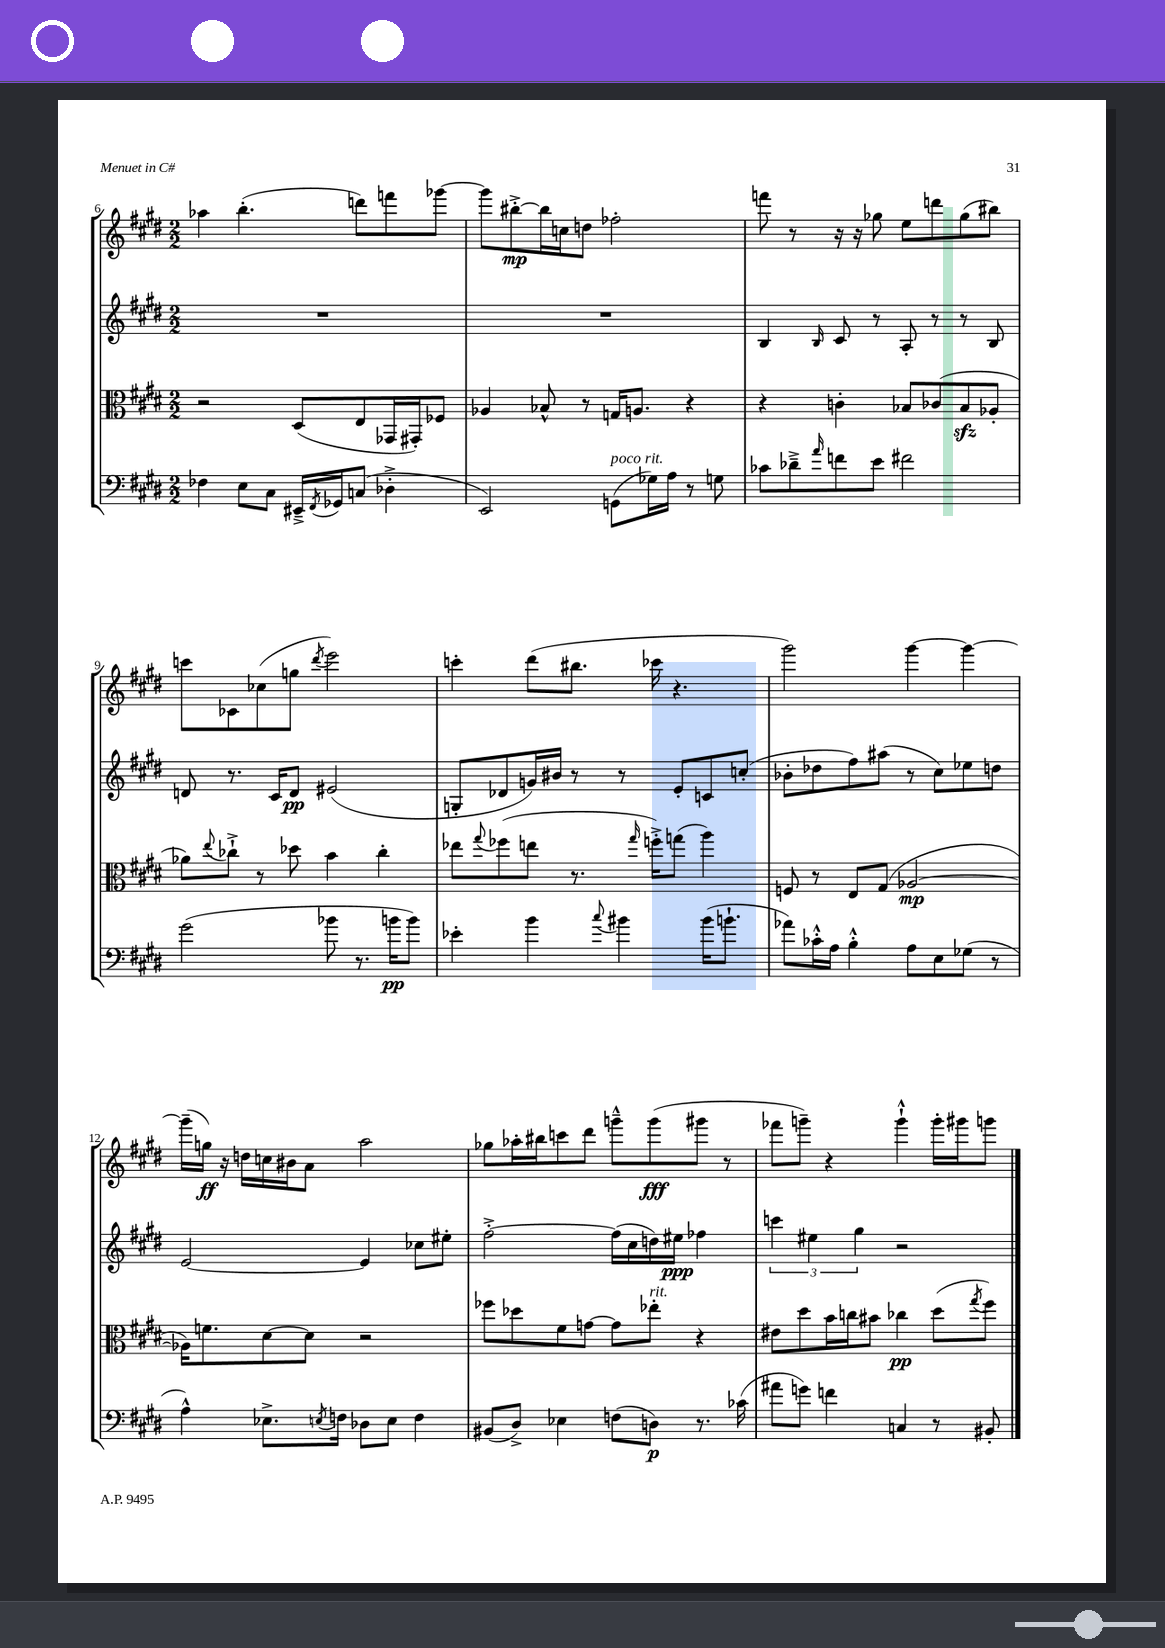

**kern	**kern	**kern	**kern
*staff4	*staff3	*staff2	*staff1
*clefF4	*clefC3	*clefG2	*clefG2
*k[f#c#g#d#]	*k[f#c#g#d#]	*k[f#c#g#d#]	*k[f#c#g#d#]
*M2/2	*M2/2	*M2/2	*M2/2
4F-	2r	1r	4aa-
8E	.	.	(4.bb'
8C#	.	.	.
16EE#~^	(8D#	.	.
8qFF#	.	.	.
16GG-	.	.	.
(8C	8E	.	8ddd)
4D-'^	16GG-	.	8fff
.	16GG#')	.	.
.	8F-	.	[8ggg-
=	=	=	=
2EE)	4A-	1r	8ggg-]
.	.	.	[8bb#'^
.	8B-^^	.	16bb#]
.	.	.	16cc
.	8r	.	8dd
(8GG	16G	.	2ff-'
.	8.A	.	.
16G-)	.	.	.
16A	.	.	.
8r	4r	.	.
8G	.	.	.
=	=	=	=
8c-	4r	4B	8fff
8d-~^	.	.	8r
16qqa	.	16qqB	.
8f	4c'	8c#	16r
.	.	.	16r
8e	.	8r	8gg-
2f#	8B-	8A'	8ee
.	(8c-	8r	8ddd
.	8B-	8r	(8gg-
.	8A-'	8B	8bb#)
=	=	=	=
(2g#	8a-)	8d	8ccc
.	8qqee	.	.
.	8cc-`^	8.r	8c-
.	8r	.	(8cc-
.	.	16c#	.
.	8dd-	8d	8gg
.	.	.	8qddd#
8b-	4b	(2e#	2eee)
8.r	.	.	.
.	4cc-'	.	.
16b	.	.	.
8b)	.	.	.
=	=	=	=
4e-'	8ee-	8G'	4ccc'
.	8qqgg#	.	.
.	(8ff-	8d-	.
4b	8ee	16g)	(8ddd#
.	.	16b#	.
.	8.r	8r	8.bb#
8qqcc#	.	.	.
4b#	.	8r	.
.	16qqgg#	.	.
.	16ff'^)	.	16ccc-
.	(8gg	8e'	4.r
(16b#	4aa)	8c	.
8.b`	.	.	.
.	.	(8cc'	.
=	=	=	=
8a-)	8F	8b-'	2ggg#)
16c-'^^	8r	8dd-	.
16A	.	.	.
4B'^^	8E	8ff#)	.
.	(8G#	(8aa#	.
8A	[2A-	8r	[4ggg#
8E	.	8cc#)	.
(8G-	.	8ee-	4ggg#_
8r	.	8dd	.
=	=	=	=
4A^^)	16A-])	[2e	(16ggg#~]
.	8.f	.	16gg)
.	.	.	16r
.	.	.	16dd
8.E-^	[8d#	.	16cc
.	.	.	16b#
.	8d#]	.	8a
8qE	.	.	.
16F	.	.	.
8D-	2r	4e]	2aa
8E	.	.	.
4F	.	8cc-	.
.	.	8ee#'	.
=	=	=	=
(8BB#	8ff-	[2ff#'^	8gg-
8D#^)	8dd-	.	16aa-'
.	.	.	16bb#
4E-	8f#	.	8ccc
.	[8g	.	8ddd#
(8F	8g]	(16ff#]	8ggg~^^
.	.	16cc#	.
8D)	8ee-'	16dd)	(8ggg
.	.	16ee#	.
8.r	4r	4ff-	8ggg#
.	.	.	8r
(16c-	.	.	.
=	=	=	=
8a#	8e#	6ccc	8fff-
8g)	8dd#	.	8ggg~)
.	.	6ee#	.
4f	16b	.	4r
.	16cc	.	.
.	.	6gg#	.
.	8b#	.	.
4C	4cc-	2r	4ggg`^^
8r	(8dd#	.	16ggg'
.	.	.	16ggg#
.	8qgg#	.	.
8BB#'	8ff#)	.	8ggg
==	==	==	==
*-	*-	*-	*-
